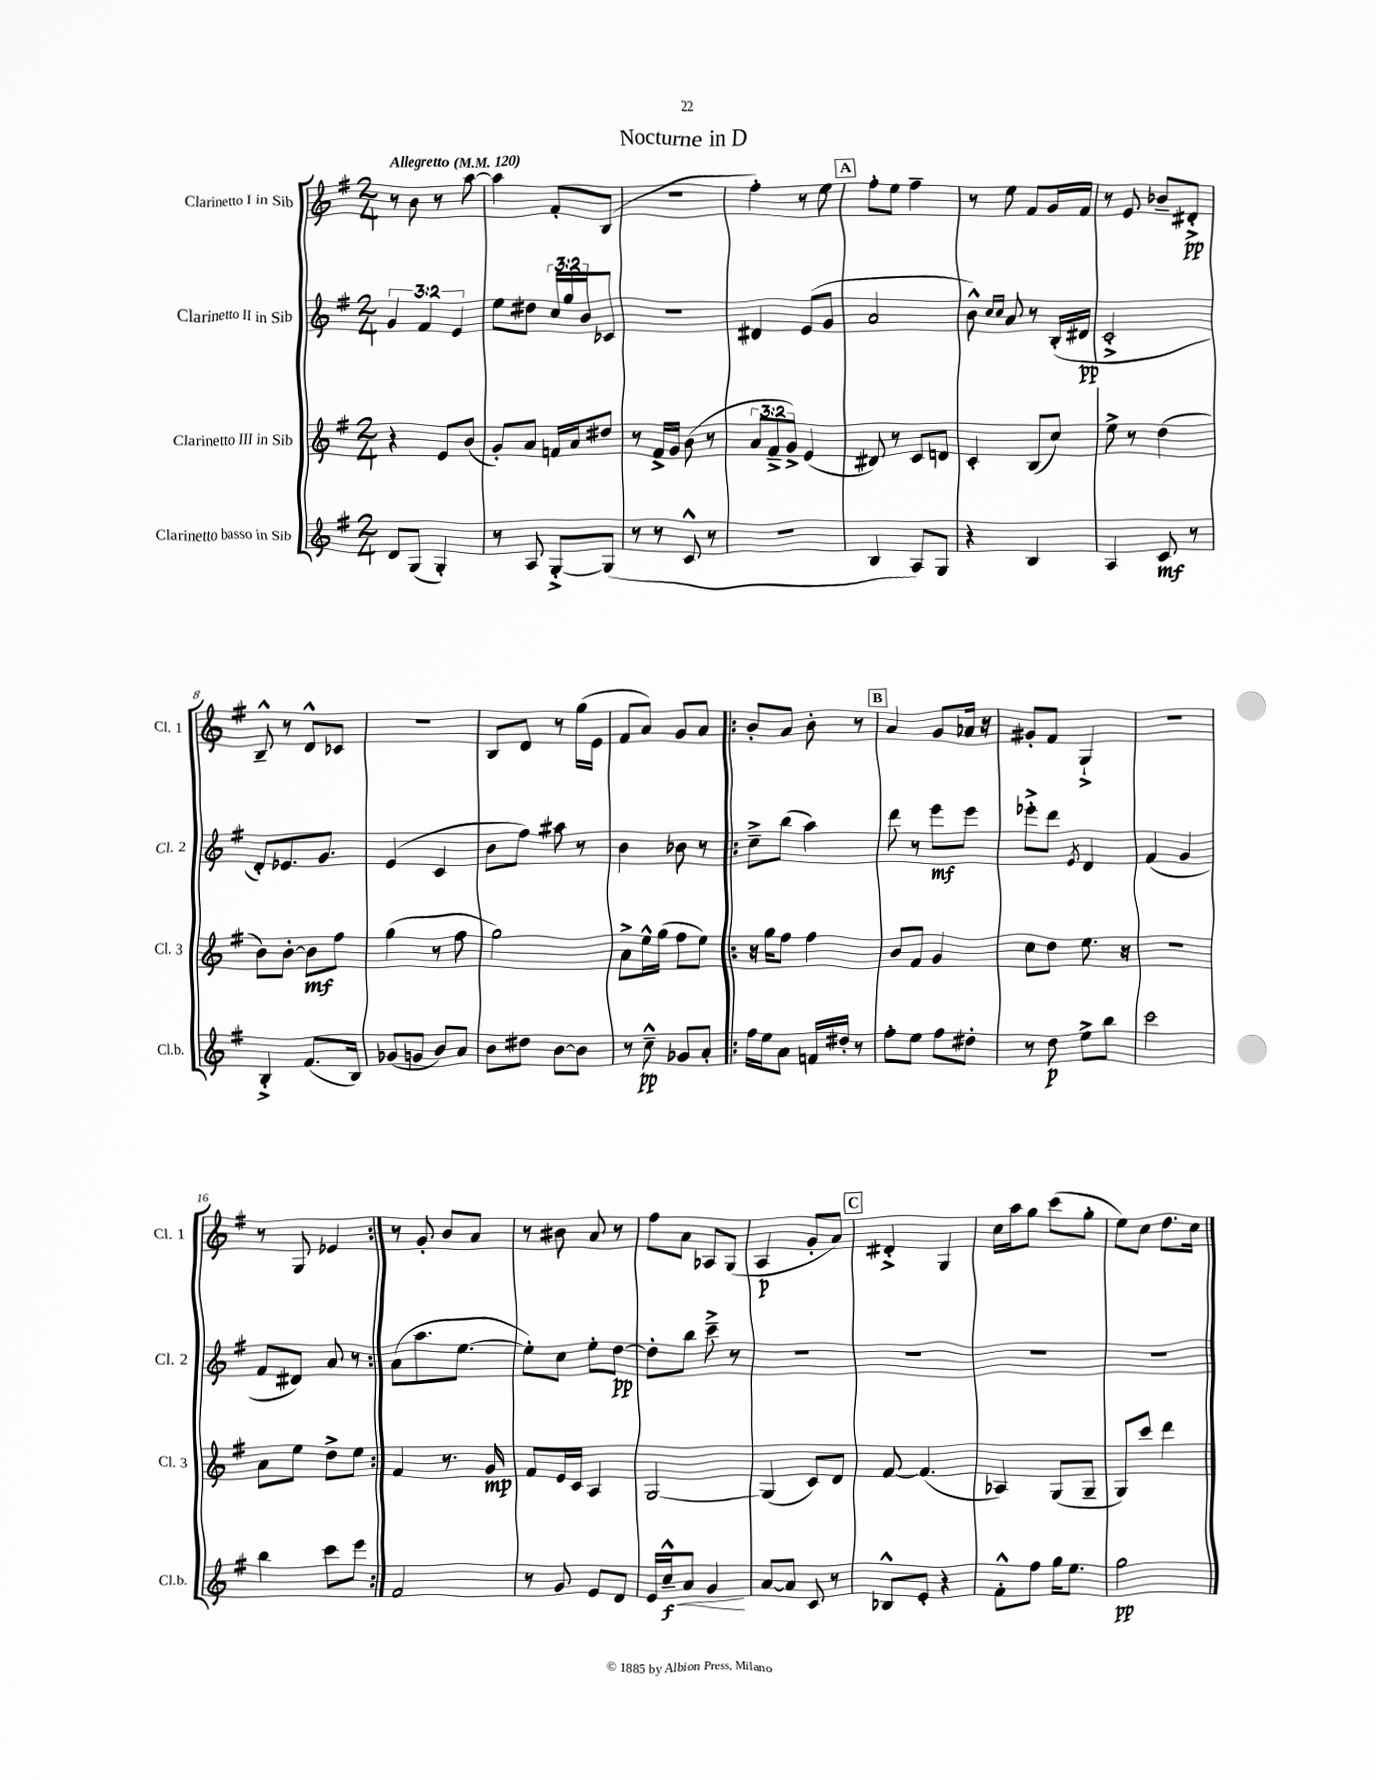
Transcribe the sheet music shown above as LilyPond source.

\header { title = "Nocturne in D" }
<<
\new StaffGroup <<
\new Staff = "s0" \with { instrumentName = "Clarinetto I in Sib" shortInstrumentName = "Cl. 1" } {
    \clef treble \key g \major \numericTimeSignature \time 2/4 \tempo "Allegretto" 4 = 120
    r8 b'8 r8 a''8~ |
    a''4 fis'8-. b8( |
    r2 |
    fis''4-.) r8 e''8 |
    \mark \markup { \box "A" } fis''8-. e''8 fis''4-- |
    r8 e''8 fis'8 g'16 fis'16 |
    r8 e'8 bes'8-- dis'8-.->\pp |
    b8---^ r8 d'8-^ ces'8 |
    r2 |
    b8 d'8 r8 g''16( e'16 |
    fis'8 a'8) g'8 a'8 |
    \repeat volta 2 { b'8-. a'8 b'8-. r8 |
    \mark \markup { \box "B" } a'4 g'8 aes'16 r16 |
    gis'8-. fis'8 g4-!-> |
    R2 |
    r8 g8 ees'4 | }
    r8 g'8-. b'8 a'8 |
    r8 bis'8 a'8 r8 |
    fis''8 a'8 aes8 g8( |
    a4\p g'8-. a'8) |
    \mark \markup { \box "C" } dis'4-.-> g4 |
    c''16 a''16 g''8 c'''8( g''8-. |
    e''8) c''8 d''8. c''16 \bar "|." |
}
\new Staff = "s1" \with { instrumentName = "Clarinetto II in Sib" shortInstrumentName = "Cl. 2" } {
    \clef treble \key g \major \numericTimeSignature \time 2/4 \override Staff.TupletNumber.text = #tuplet-number::calc-fraction-text
    \tuplet 3/2 { g'4 fis'4 e'4 } |
    e''8 dis''8 \tuplet 3/2 { c''16 g''16 b'16 } ces'8 |
    R2 |
    dis'4 e'8( g'8 |
    \mark \markup { \box "A" } a'2 |
    b'8-^) \grace { c''16 c''16 } a'8 r8 b16-.( dis'16\pp |
    c'2-.-> |
    d'8-.) ees'8. g'8. |
    e'4( c'4 |
    b'8 fis''8) ais''8 r8 |
    b'4 bes'8 r8 |
    \repeat volta 2 { c''8---> b''8( a''4) |
    \mark \markup { \box "B" } d'''8 r8 e'''8\mf e'''8 |
    ees'''8-.-> d'''8 \acciaccatura { e'8 } d'4 |
    fis'4( g'4 |
    fis'8 dis'8) a'8 r8 | }
    a'8( a''8. e''8.~ |
    e''8-.) c''8 e''8-. d''8~\pp |
    d''8-. b''8 c'''8---> r8 |
    r2 |
    \mark \markup { \box "C" } R2 |
    R2 |
    R2 \bar "|." |
}
\new Staff = "s2" \with { instrumentName = "Clarinetto III in Sib" shortInstrumentName = "Cl. 3" } {
    \clef treble \key g \major \numericTimeSignature \time 2/4 \override Staff.TupletNumber.text = #tuplet-number::calc-fraction-text
    r4 e'8 b'8( |
    g'8-.) a'8 f'16 a'16 dis''8 |
    r8 fis'16-> g'16 b'8( r8 |
    \tuplet 3/2 { a'8 fis'8---> g'8->) } e'4( |
    \mark \markup { \box "A" } dis'8) r8 c'8 d'8 |
    c'4-. b8( c''8) |
    e''8-> r8 d''4( |
    b'8) b'8~-. b'8\mf fis''8 |
    g''4( r8 fis''8 |
    g''2) |
    a'8-> e''16-^ g''16( fis''8 e''8) |
    \repeat volta 2 { r16 g''16 fis''8 fis''4 |
    \mark \markup { \box "B" } b'8 fis'8 g'4 |
    c''8 d''8 e''8. r16 |
    r2 |
    a'8 e''8 d''8-> e''8 | }
    fis'4 r8. g'16\mp |
    fis'8 e'16 c'16 a4 |
    g2~ |
    g4( c'8) d'8 |
    \mark \markup { \box "C" } fis'8~ fis'4.( |
    aes4) g8( g8-- |
    g8) c'''8 d'''4 \bar "|." |
}
\new Staff = "s3" \with { instrumentName = "Clarinetto basso in Sib" shortInstrumentName = "Cl.b." } {
    \clef treble \key g \major \numericTimeSignature \time 2/4
    d'8 g8( g4-.) |
    r8 a8 g8~-.-> g8( |
    r8 r8 c'8-^ r8 |
    r2 |
    \mark \markup { \box "A" } b4 a8) g8 |
    r4 b4 |
    a4 c'8\mf r8 |
    b4-.-> fis'8.( b16) |
    ges'8( g'8 b'8) a'8 |
    b'8 dis''8 b'8~ b'8 |
    r8 c''8---^\pp ges'8 a'8-. |
    \repeat volta 2 { fis''16 e''16 a'8 f'16 dis''16-. r8 |
    \mark \markup { \box "B" } fis''8-. e''8 fis''8 dis''8-. |
    r8 d''8\p e''8-> b''8 |
    c'''2 |
    b''4 c'''8 e'''8 | }
    fis'2 |
    r8 g'8 e'8 d'8 |
    e'16 c''16---^\f\< a'8 g'4\! |
    a'8~ a'8 c'8 r8 |
    \mark \markup { \box "C" } bes8-^ e'8-. r4 |
    fis'8-.-^ fis''8 g''16 e''8. |
    g''2\pp \bar "|." |
}
>>
>>
